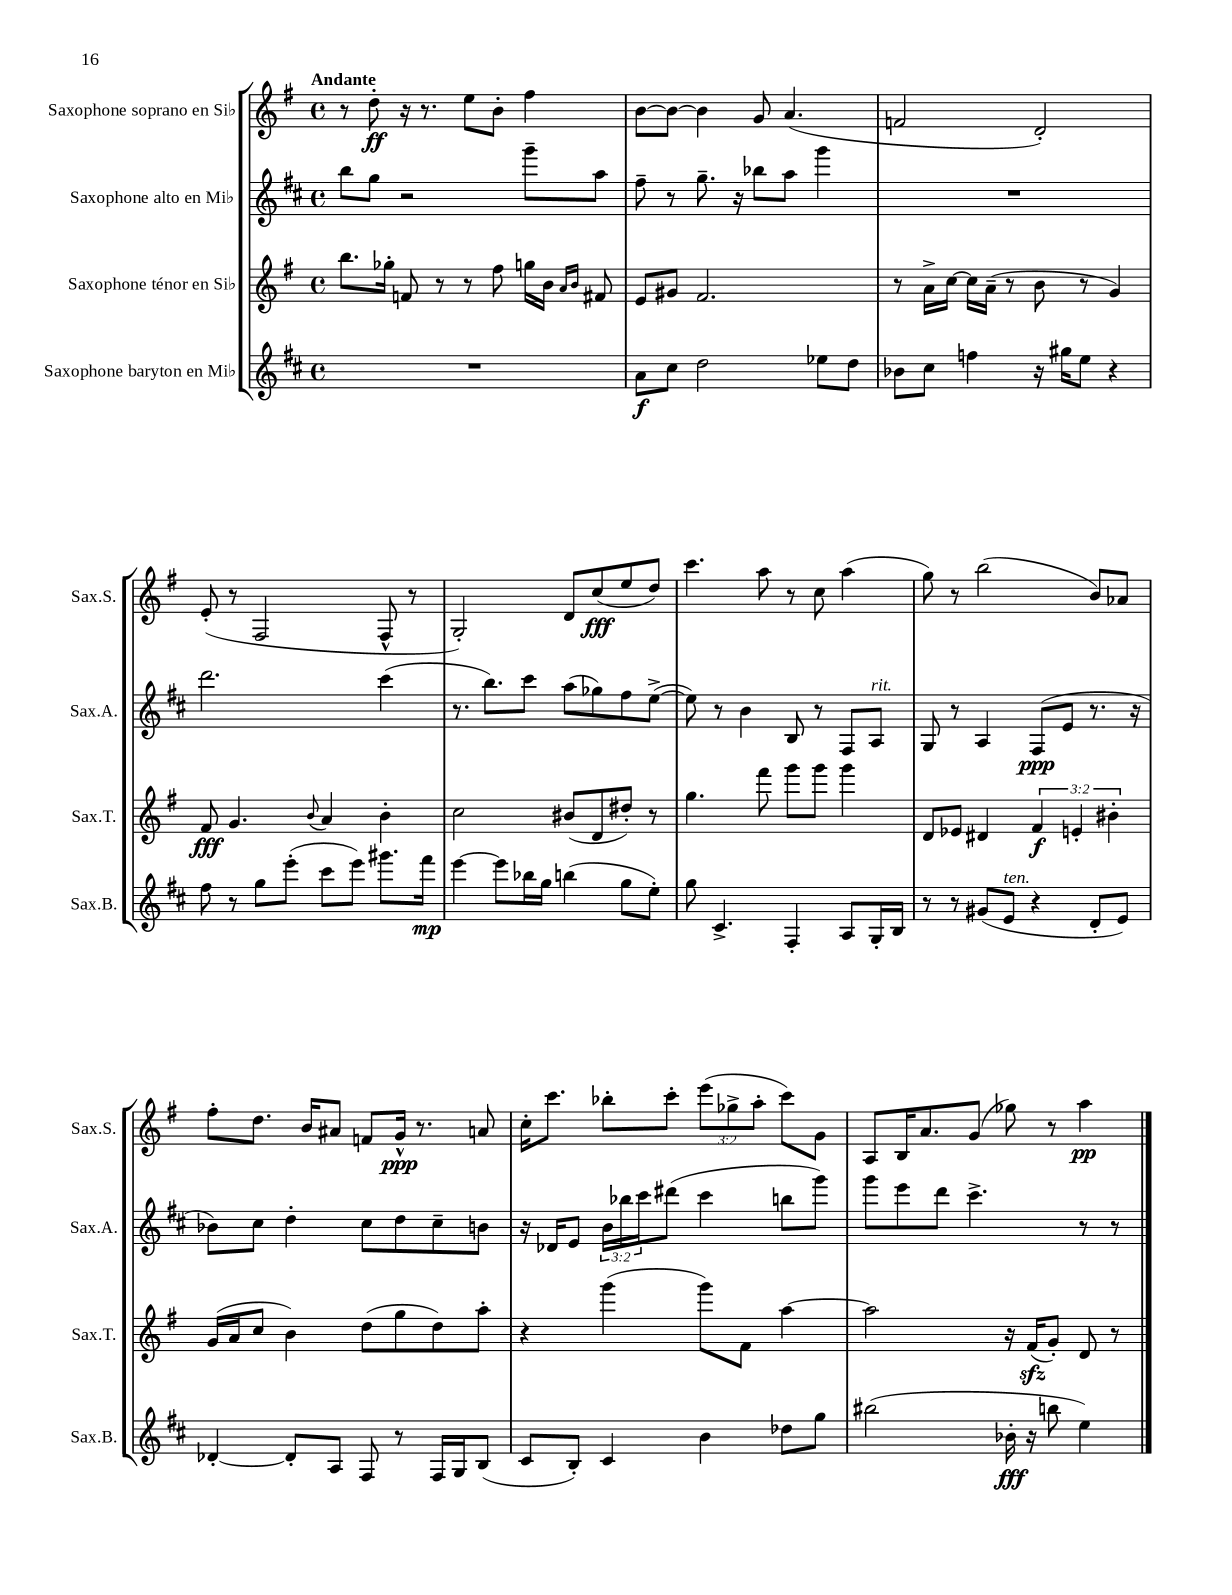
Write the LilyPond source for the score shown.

<<
\new StaffGroup <<
\new Staff = "s0" \with { instrumentName = "Saxophone soprano en Sib" shortInstrumentName = "Sax.S." } {
    \clef treble \key g \major \defaultTimeSignature \time 4/4 \override Staff.TupletNumber.text = #tuplet-number::calc-fraction-text \tempo "Andante"
    r8 d''8-.\ff r16 r8. e''8 b'8-. fis''4 |
    b'8~ b'8~ b'4 g'8 a'4.( |
    f'2 d'2-.) |
    e'8-.( r8 fis2 fis8-^ r8 |
    g2-.) d'8 c''8\fff( e''8 d''8) |
    c'''4. a''8 r8 c''8 a''4( |
    g''8) r8 b''2( b'8) aes'8 |
    fis''8-. d''8. b'16 ais'8 f'8 g'16-^\ppp r8. a'8 |
    c''16-. c'''8. bes''8-. c'''8-. \tuplet 3/2 { e'''8( ges''8-> a''8-. } c'''8) g'8 |
    a8 b16 a'8. g'8( ges''8) r8 a''4\pp \bar "|." |
}
\new Staff = "s1" \with { instrumentName = "Saxophone alto en Mib" shortInstrumentName = "Sax.A." } {
    \clef treble \key d \major \defaultTimeSignature \time 4/4 \override Staff.TupletNumber.text = #tuplet-number::calc-fraction-text
    b''8 g''8 r2 g'''8-- a''8 |
    fis''8-- r8 g''8.-- r16 bes''8 a''8 g'''4 |
    R1 |
    d'''2. cis'''4( |
    r8. b''8.) cis'''8 a''8( ges''8) fis''8 e''8~->( |
    e''8) r8 b'4 b8 r8 fis8 a8^\markup { \italic "rit." } |
    g8 r8 a4 fis8\ppp( e'8 r8. r16 |
    bes'8) cis''8 d''4-. cis''8 d''8 cis''8-- b'8 |
    r16 des'16 e'8 \tuplet 3/2 { b'16 bes''16 cis'''16 } dis'''8( cis'''4 b''8 g'''8) |
    g'''8 e'''8 d'''8 cis'''4.-> r8 r8 \bar "|." |
}
\new Staff = "s2" \with { instrumentName = "Saxophone ténor en Sib" shortInstrumentName = "Sax.T." } {
    \clef treble \key g \major \defaultTimeSignature \time 4/4 \override Staff.TupletNumber.text = #tuplet-number::calc-fraction-text
    b''8. ges''16-. f'8 r8 r8 fis''8 g''16 b'16 \grace { a'16 b'16 } fis'8 |
    e'8 gis'8 fis'2. |
    r8 a'16-> c''16~ c''16 a'16--( r8 b'8 r8 g'4) |
    fis'8\fff g'4. \appoggiatura { b'8 } a'4 b'4-. |
    c''2 bis'8( d'8 dis''8-.) r8 |
    g''4. fis'''8 g'''8 g'''8 g'''4 |
    d'8 ees'8 dis'4 \tuplet 3/2 { fis'4\f e'4-. bis'4-. } |
    g'16( a'16 c''8 b'4) d''8( g''8 d''8) a''8-. |
    r4 g'''4( g'''8) fis'8 a''4~ |
    a''2 r16 fis'16\sfz( g'8-.) d'8 r8 \bar "|." |
}
\new Staff = "s3" \with { instrumentName = "Saxophone baryton en Mib" shortInstrumentName = "Sax.B." } {
    \clef treble \key d \major \defaultTimeSignature \time 4/4
    R1 |
    a'8\f cis''8 d''2 ees''8 d''8 |
    bes'8 cis''8 f''4 r16 gis''16 e''8 r4 |
    fis''8 r8 g''8 e'''8-.( cis'''8 e'''8) gis'''8. fis'''16\mp |
    e'''4~ e'''8 bes''16 g''16 b''4( g''8 e''8-.) |
    g''8 cis'4.-> fis4-. a8 g16-. b16 |
    r8 r8 gis'8( e'8^\markup { \italic "ten." } r4 d'8-. e'8) |
    des'4~-. des'8-. a8 fis8 r8 fis16 g16 b8( |
    cis'8 b8-.) cis'4 b'4 des''8 g''8 |
    bis''2( bes'16-.\fff r16 b''8 e''4) \bar "|." |
}
>>
>>
\layout { \context { \Score \remove "Bar_number_engraver" } }
